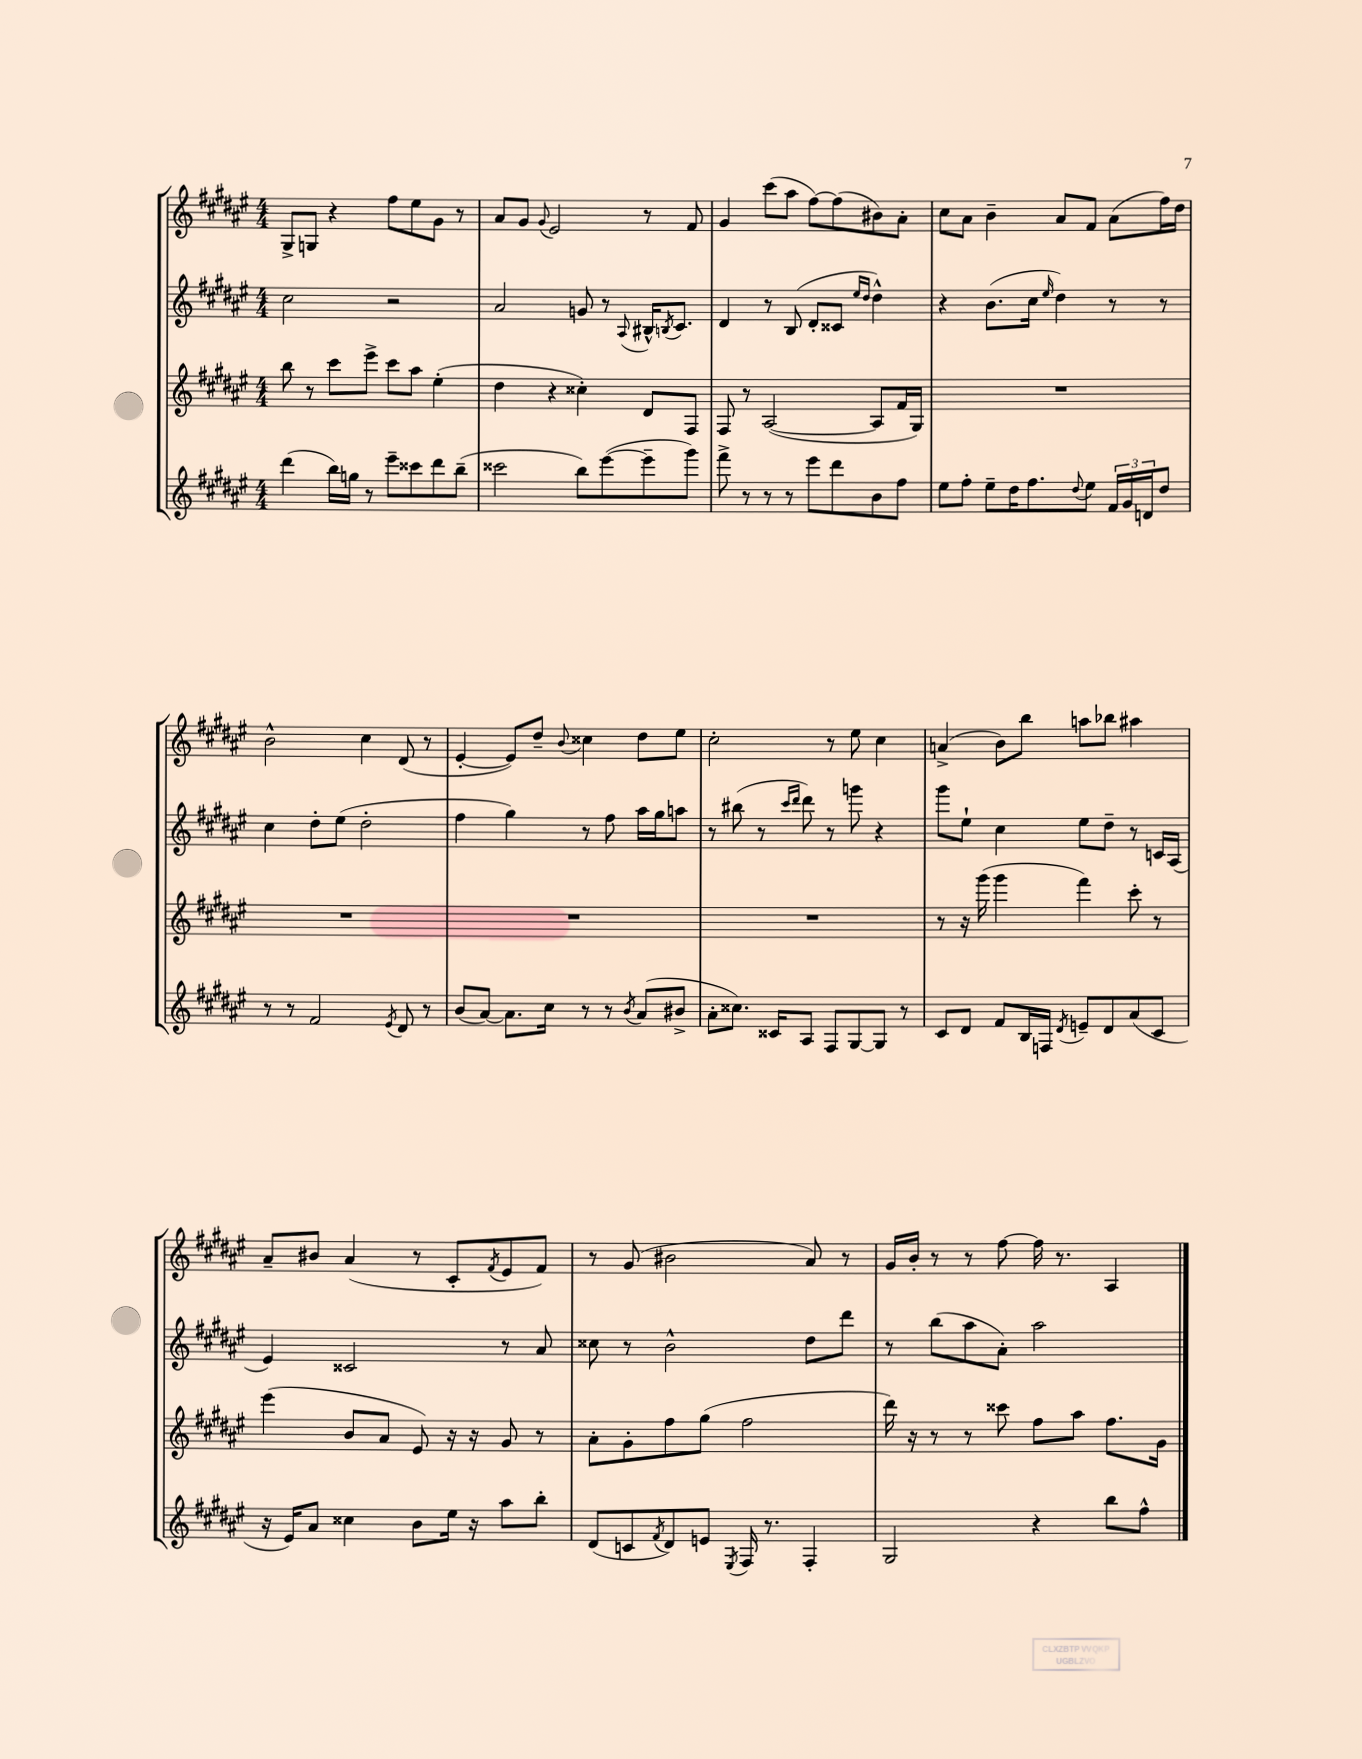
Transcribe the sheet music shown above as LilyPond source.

<<
\new StaffGroup <<
\new Staff = "s0" {
    \clef treble \key fis \major \numericTimeSignature \time 4/4
    gis8-> g8 r4 fis''8 eis''8 gis'8 r8 |
    ais'8 gis'8 \appoggiatura { gis'8 } eis'2 r8 fis'8 |
    gis'4 cis'''8( ais''8 fis''8~) fis''8( bis'8) ais'8-. |
    cis''8 ais'8 b'4-- ais'8 fis'8 ais'8( fis''16) dis''16 |
    b'2-^ cis''4 dis'8( r8 |
    eis'4~-. eis'8) dis''8-- \appoggiatura { b'8 } cisis''4 dis''8 eis''8 |
    cis''2-. r8 eis''8 cis''4 |
    a'4->( b'8) b''8 a''8 bes''8 ais''4 |
    ais'8-- bis'8 ais'4( r8 cis'8-. \acciaccatura { fis'8 } eis'8 fis'8) |
    r8 gis'8( bis'2 ais'8) r8 |
    gis'16 b'16-. r8 r8 fis''8~ fis''16 r8. ais4 \bar "|." |
}
\new Staff = "s1" {
    \clef treble \key fis \major \numericTimeSignature \time 4/4
    cis''2 r2 |
    ais'2 g'8 r8 \appoggiatura { ais8 } bis16-^ \acciaccatura { b8 } cis'8. |
    dis'4 r8 b8( dis'8-. cisis'8 \grace { eis''16 dis''16 } dis''4-^) |
    r4 b'8.( cis''16 \grace { eis''16 } dis''4) r8 r8 |
    cis''4 dis''8-. eis''8( dis''2-. |
    fis''4 gis''4) r8 fis''8 ais''16 gis''16 a''8 |
    r8 bis''8( r8 \grace { cis'''16 dis'''16 } dis'''8) r8 g'''8 r4 |
    gis'''8 eis''8-! cis''4 eis''8 dis''8-- r8 c'16 ais16( |
    eis'4) cisis'2 r8 ais'8 |
    cisis''8 r8 b'2-^ dis''8 dis'''8 |
    r8 b''8( ais''8 ais'8-.) ais''2 \bar "|." |
}
\new Staff = "s2" {
    \clef treble \key fis \major \numericTimeSignature \time 4/4
    b''8 r8 cis'''8 eis'''8-> cis'''8 ais''8 eis''4-.( |
    dis''4 r4 cisis''4-.) dis'8 fis8 |
    fis8 r8 ais2~( ais8 fis'16 gis16) |
    R1 |
    R1 |
    R1 |
    R1 |
    r8 r16 gis'''16( gis'''4 fis'''4) cis'''8-. r8 |
    eis'''4( b'8 ais'8 eis'8) r16 r16 gis'8 r8 |
    ais'8-. gis'8-. fis''8 gis''8( fis''2 |
    dis'''16) r16 r8 r8 cisis'''8 fis''8 ais''8 fis''8. gis'16 \bar "|." |
}
\new Staff = "s3" {
    \clef treble \key fis \major \numericTimeSignature \time 4/4
    dis'''4( b''16) g''16 r8 eis'''8-- cisis'''8 dis'''8 b''8--( |
    cisis'''2 b''8) eis'''8~( eis'''8-- gis'''8) |
    fis'''8-> r8 r8 r8 eis'''8 dis'''8 b'8 fis''8 |
    eis''8 fis''8-. eis''8-- dis''16 fis''8. \appoggiatura { dis''8 } eis''8 \tuplet 3/2 { fis'16 gis'16 d'16 } dis''8 |
    r8 r8 fis'2 \acciaccatura { eis'8 } dis'8 r8 |
    b'8( ais'8~) ais'8. cis''16 r8 r8 \acciaccatura { b'8 } ais'8( bis'8-> |
    ais'8-. cisis''8.) cisis'16 ais8 fis8 gis8~ gis8 r8 |
    cis'8 dis'8 fis'8 b16 f16 \acciaccatura { dis'8 } e'8-- dis'8 ais'8( cis'8 |
    r16 eis'16) ais'8 cisis''4 b'8 eis''16 r16 ais''8 b''8-. |
    dis'8( c'8 \acciaccatura { fis'8 } dis'8) e'8 \acciaccatura { eis8 } fis16 r8. fis4-. |
    gis2 r4 b''8 fis''8-^ \bar "|." |
}
>>
>>
\layout { \context { \Score \remove "Bar_number_engraver" } }
